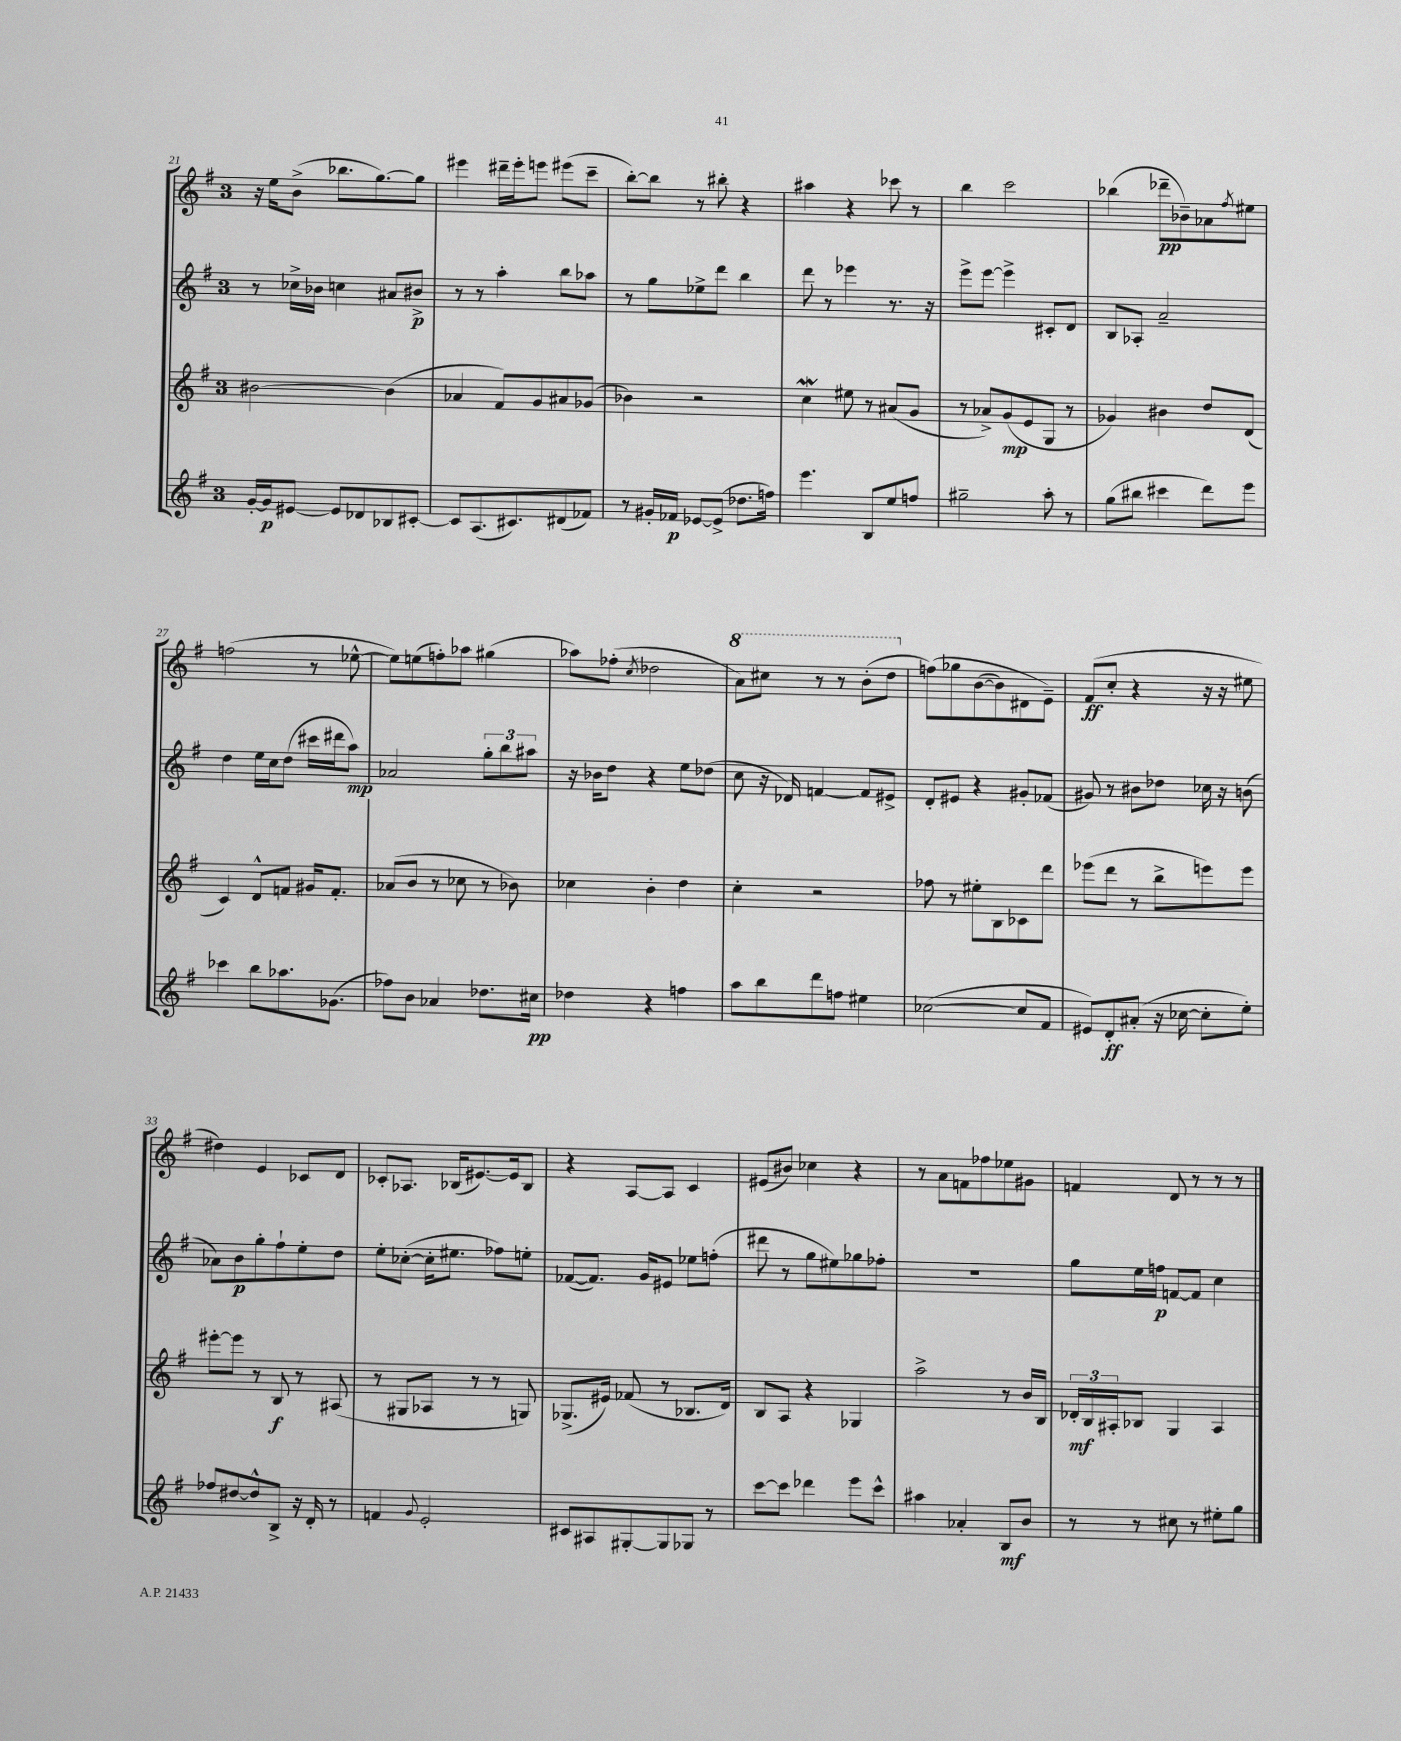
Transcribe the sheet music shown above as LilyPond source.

<<
\new StaffGroup <<
\new Staff = "s0" {
    \clef treble \key g \major \once \override Staff.TimeSignature.style = #'single-digit \time 3/4
    r16 e''16 b'8->( bes''8. g''8.~) g''8 |
    eis'''4 dis'''16-- eis'''16-. e'''8 eis'''8( c'''8-- |
    b''8~-.) b''8 r8 bis''8-. r4 |
    ais''4 r4 ces'''8 r8 |
    b''4 c'''2 |
    bes''4( des'''8--\pp bes'8--) aes'8 \acciaccatura { fis''8 } eis''8 |
    f''2( r8 ees''8~-^ |
    ees''8) e''8( f''8-.) aes''8 gis''4( |
    aes''8) fes''8-.( \acciaccatura { c''8 } des''2 |
    \ottava #1 a''8) cis'''8 r8 r8 b''8-.( d'''8 \ottava #0 |
    f''8)\( ges''8 b'8~( b'8) dis'8 e'8--\) |
    fis'8\ff( c''8-. r4 r16 r16 eis''8 |
    dis''4) e'4 ces'8 d'8 |
    ces'8-. aes8. bes16( eis'8.~) eis'16 bes8 |
    r4 a8~ a8 c'4 |
    eis'8( bis'8) ces''4 r4 |
    r8 a'8 f'8 fes''8 ees''8 gis'8 |
    f'4 d'8 r8 r8 r8 \bar "|." |
}
\new Staff = "s1" {
    \clef treble \key g \major \once \override Staff.TimeSignature.style = #'single-digit \time 3/4
    r8 ces''16-> bes'16 c''4 ais'8 bis'8->\p |
    r8 r8 a''4-. b''8 aes''8 |
    r8 g''8 ees''8-> d'''8 b''4 |
    d'''8 r8 ees'''4 r8. r16 |
    e'''8-> e'''8~ e'''4-> cis'8-. d'8 |
    b8 aes8-. a'2-- |
    d''4 e''16 c''16 d''8( cis'''16 dis'''16 a''8\mp) |
    aes'2 \tuplet 3/2 { g''8-. b''8 ais''8 } |
    r16 bes'16 d''8 r4 e''8 des''8( |
    c''8 r16 des'16) f'4~ f'8 eis'8-> |
    d'8-. eis'8 r4 gis'8-. fes'8( |
    gis'8) r8 bis'8 des''8 ces''16 r16 b'8( |
    aes'8) b'8\p g''8-. fis''8-! e''8-. d''8 |
    e''8-. ces''8~-.( ces''16-. eis''8. fes''8) e''8-. |
    fes'8~( fes'8.) g'16 eis'8 ees''8 f''8-.( |
    dis'''8 r8 g''8 eis''8) ges''8 fes''8-. |
    R2. |
    g''8 e''16 f''16\p f'8~ f'8 c''4 \bar "|." |
}
\new Staff = "s2" {
    \clef treble \key g \major \once \override Staff.TimeSignature.style = #'single-digit \time 3/4
    bis'2~ bis'4( |
    aes'4 fis'8) g'8 ais'8 ges'8( |
    bes'4) r2 |
    c''4\mordent eis''8 r8 ais'8( g'8 |
    r8 aes'8->) g'8\mp( e'8 g8 r8 |
    ges'4) bis'4 d''8 d'8( |
    c'4) d'8-^ f'8 gis'16 f'8.-. |
    aes'8( b'8 r8 ces''8 r8 bes'8) |
    ces''4 b'4-. d''4 |
    c''4-. r2 |
    fes''8 r8 eis''8-. b8 ces'8 d'''8 |
    ees'''8( d'''8 r8 b''8-> e'''8) e'''8 |
    eis'''8~-. eis'''8 r8 b8\f r8 ais8( |
    r8 gis8 aes8 r8 r8 g8) |
    ges8.->( eis'16) fes'8( r8 bes8. d'16) |
    b8 a8 r4 ges4 |
    a''2-> r8 b'16 b16 |
    \tuplet 3/2 { des'16-.\mf b16 ais16-. } bes8 g4 ais4 \bar "|." |
}
\new Staff = "s3" {
    \clef treble \key g \major \once \override Staff.TimeSignature.style = #'single-digit \time 3/4
    g'16~-. g'16\p eis'8~ eis'8 des'8 bes8 cis'8~-. |
    cis'8 a8.( cis'8.) dis'8( fes'8) |
    r8 gis'16-. fes'16\p ees'8~ ees'8->( des''8. f''16) |
    e'''4. b8 e''8 f''8 |
    gis''2-- a''8-. r8 |
    g''8( bis''8 cis'''4 d'''8) e'''8 |
    ces'''4 b''8 aes''8. ges'8.( |
    fes''8) b'8 aes'4 des''8. cis''16\pp |
    des''4 r4 f''4 |
    a''8 b''8 d'''8 f''8 eis''4 |
    ces''2~( ces''8 fis'8 |
    eis'8) d'8-.\ff ais'8-.( r16 ces''16~ ces''8-. e''8-.) |
    fes''8 dis''8~ dis''8-^ b8-> r16 d'16-. r8 |
    f'4 \appoggiatura { g'8 } e'2-. |
    cis'8 ais8 gis8~-. gis8 ges8 r8 |
    c'''8~ c'''8 des'''4 e'''8 c'''8-^ |
    ais''4 aes'4-. b8\mf b'8 |
    r8 r8 cis''8 r8 eis''8-. g''8 \bar "|." |
}
>>
>>
\layout { \context { \Score currentBarNumber = #21 } }
